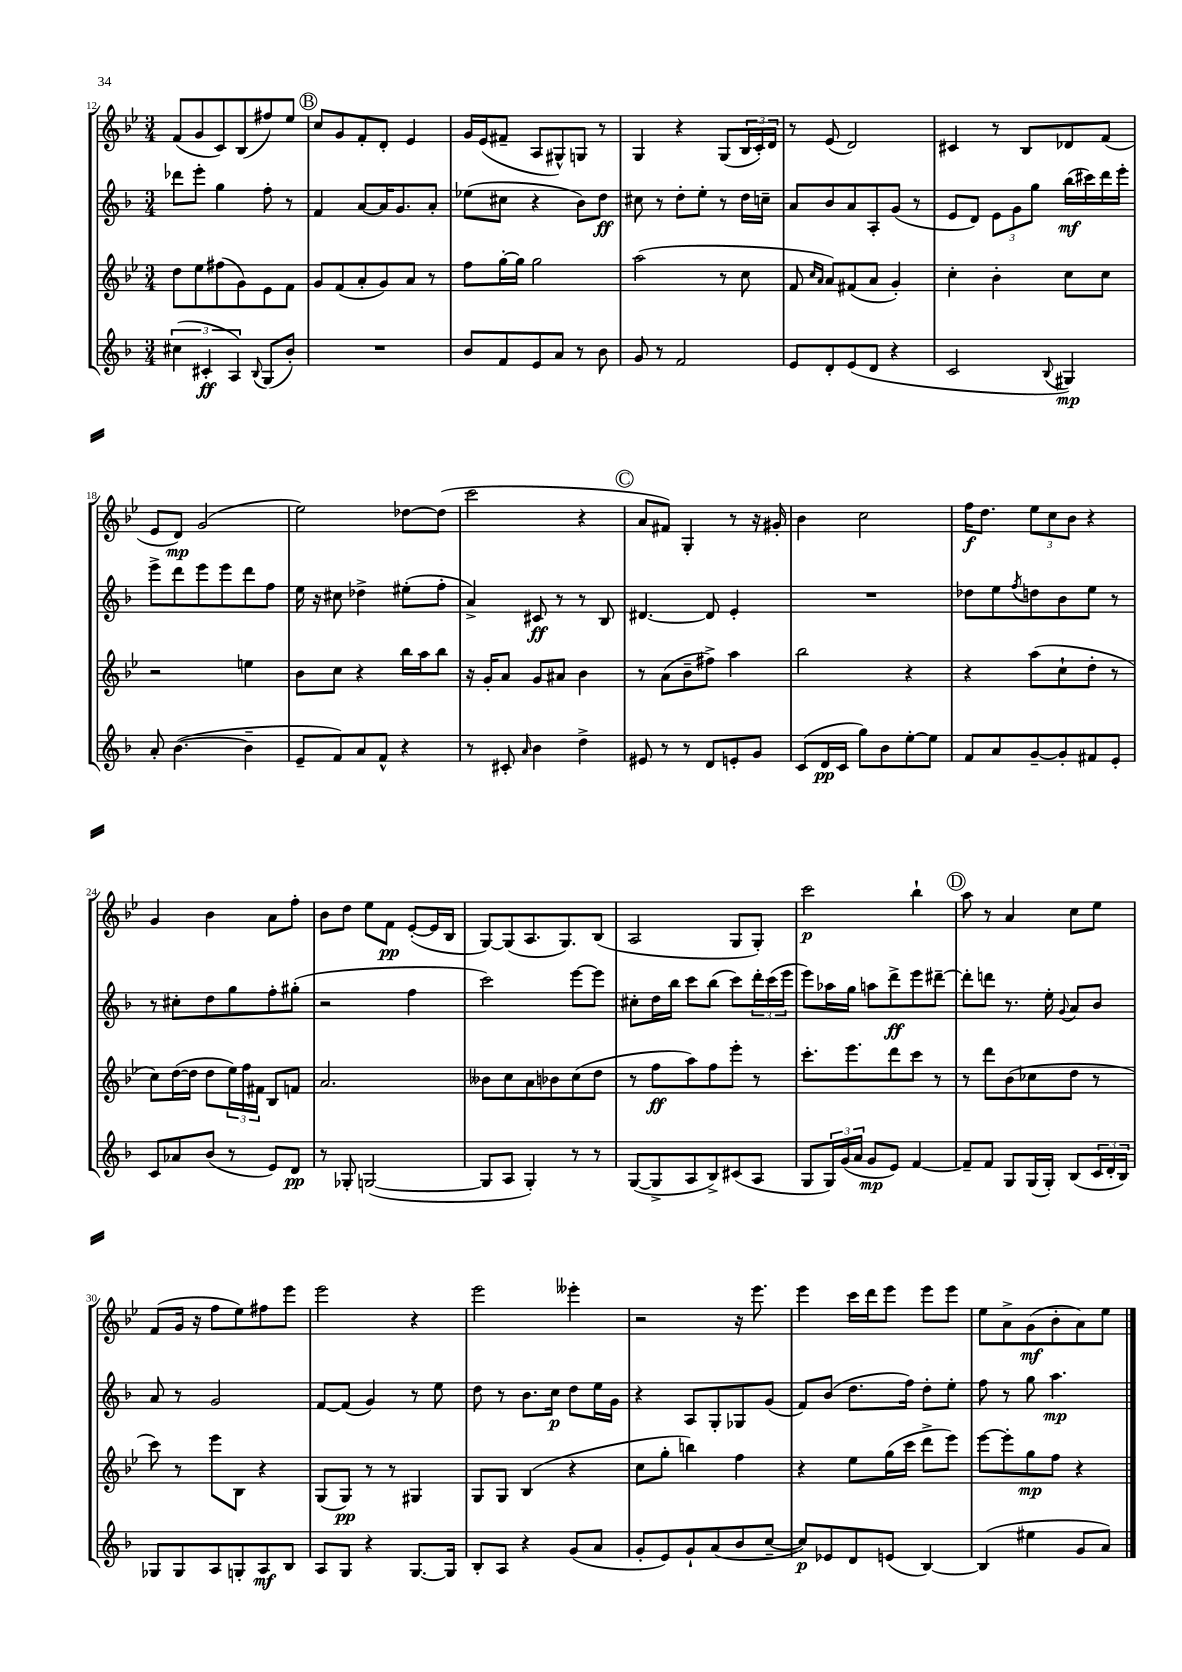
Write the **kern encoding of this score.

**kern	**kern	**kern	**kern
*staff4	*staff3	*staff2	*staff1
*clefG2	*clefG2	*clefG2	*clefG2
*k[b-]	*k[b-e-]	*k[b-]	*k[b-e-]
*M3/4	*M3/4	*M3/4	*M3/4
(6cc#	8dd	8ddd-	(8f
.	8ee-	8eee'	8g
6c#'	.	.	.
.	(8ff#	4gg	8c)
6A)	.	.	.
.	8g)	.	(8B-
8qqB-	.	.	.
(8G	8e-	8ff'	8ff#)
8b-')	8f	8r	8ee-
=	=	=	=
2.r	8g	4f	8cc
.	(8f	.	8g
.	8a'	[8a	8f'
.	8g)	16a]	8d'
.	.	8.g	.
.	8a	.	4e-
.	8r	8a'	.
=	=	=	=
8b-	8ff	(8ee-	16g
.	.	.	(16e-
8f	[16gg'	8cc#	8f#~
.	16gg]	.	.
8e	2gg	4r	8A
8a	.	.	8G#^^)
8r	.	8b-)	8G
8b-	.	8dd	8r
=	=	=	=
8g	(2aa	8cc#	4G
8r	.	8r	.
2f	.	8dd'	4r
.	.	8ee'	.
.	8r	8r	(8G
.	8cc	16dd	24B-
.	.	.	24c')
.	.	16cc~	.
.	.	.	24d
=	=	=	=
8e	8f	8a	8r
.	16qqcc	.	.
.	16qqa	.	.
8d'	8a)	8b-	(8e-
(8e	(8f#	8a	2d)
8d	8a	8A'	.
4r	4g')	(8g	.
.	.	8r	.
=	=	=	=
2c	4cc'	8e	4c#
.	.	8d)	.
.	4b-'	12e	8r
.	.	12g	.
.	.	.	8B-
.	.	12gg	.
8qqB-	.	.	.
4G#)	8cc	(16bb-	8d-
.	.	16ccc#)	.
.	8cc	16ddd	(8f
.	.	16eee'	.
=	=	=	=
8a'	2r	8eee^	8e-
([4.b-	.	8ddd	8d)
.	.	8eee	(2g
.	.	8eee	.
4b-~]	4ee	8ddd	.
.	.	8ff	.
=	=	=	=
8e~	8b-	16ee	2ee-)
.	.	16r	.
8f)	8cc	8cc#	.
8a	4r	4dd-^	.
8f^^	.	.	.
4r	16bb-	(8ee#'	[8dd-
.	16aa	.	.
.	8bb-	8ff'	(8dd-]
=	=	=	=
8r	16r	4a^)	2ccc
.	16g'	.	.
8c#'	8a	.	.
16qqa	.	.	.
4b-	8g	8c#	.
.	8a#	8r	.
4dd^	4b-	8r	4r
.	.	8B-	.
=	=	=	=
8e#	8r	[4.d#	8a
8r	(8a	.	8f#)
8r	8b-~	.	4G'
8d	8ff#^)	8d#]	.
8e'	4aa	4e'	8r
8g	.	.	16r
.	.	.	16g#'
=	=	=	=
(8c	2bb-	2.r	4b-
16d	.	.	.
16c	.	.	.
8gg)	.	.	2cc
8b-	.	.	.
[8ee'	4r	.	.
8ee]	.	.	.
=	=	=	=
8f	4r	8dd-	16ff
.	.	.	8.dd
8a	.	8ee	.
.	.	8qff	.
[8g~	(8aa	8dd	12ee-
.	.	.	12cc
8g']	8cc`	8b-	.
.	.	.	12b-
8f#	8dd'	8ee	4r
8e'	8r	8r	.
=	=	=	=
8c	8cc)	8r	4g
8a-	([16dd	8cc#'	.
.	16dd]	.	.
(8b-	8dd	8dd	4b-
8r	24ee-)	8gg	.
.	24ff	.	.
.	24f#	.	.
8e)	8B-	8ff'	8a
8d	8f	(8gg#'	8ff'
=	=	=	=
8r	2.a	2r	8b-
8G-'	.	.	8dd
([2G	.	.	8ee-
.	.	.	8f
.	.	4ff	([8e-'
.	.	.	16e-]
.	.	.	16B-
=	=	=	=
8G]	8b--	2ccc)	[8G)
8A	8cc	.	(8G]
4G')	8a	.	8.A
.	8b-	.	.
.	.	.	8.G)
8r	(8cc	[8eee	.
8r	8dd	8eee]	(8B-
=	=	=	=
([8G	8r	8cc#'	2A
8G^]	8ff	16dd	.
.	.	16bb-	.
8A	8aa)	8ccc	.
8B-^)	8ff	(8bb-	.
(8c#	8eee-'	8ccc)	8G
8A	8r	24ddd'	8G')
.	.	(24ccc	.
.	.	24eee	.
=	=	=	=
8G	8.ccc'	8eee)	2ccc
24G)	.	16aa-	.
(24g	.	.	.
.	8.eee-	16gg	.
24a	.	.	.
8g	.	8aa	.
8e)	8ddd	8ddd^	.
[4f	8ccc	8eee	4bb-`
.	8r	[8ddd#~	.
=	=	=	=
8f~]	8r	8ddd#']	8aa
8f	8ddd	8ddd	8r
8G	(8b-	8.r	4a
(16G	8cc-	.	.
16G')	.	16ee'	.
.	.	8qqg	.
(8B-	8dd	8a	8cc
24c	8r	8b-	8ee-
24d'	.	.	.
24B-)	.	.	.
=	=	=	=
8G-	8ccc)	8a	(8f
8G-	8r	8r	16g
.	.	.	16r
8A	8eee-	2g	8ff
8G'	8B-	.	8ee-)
8A	4r	.	8ff#
8B-	.	.	8eee-
=	=	=	=
8A	(8G	[8f	2eee-
8G	8G)	(8f]	.
4r	8r	4g)	.
.	8r	.	.
[8.G	4G#	8r	4r
.	.	8ee	.
16G]	.	.	.
=	=	=	=
8B-'	8G	8dd	2eee-
8A	8G	8r	.
4r	(4B-	8.b-	.
.	.	16cc	.
(8g	4r	8dd	4eee--'
8a	.	16ee	.
.	.	16g	.
=	=	=	=
8g'	8cc	4r	2r
8e)	8gg'	.	.
8g`	4bb)	8A	.
(8a	.	8G'	.
8b-	4ff	8G-	16r
.	.	.	8.eee-
[8cc~	.	(8g	.
=	=	=	=
8cc])	4r	8f)	4eee-
8e-	.	(8b-	.
8d	8ee-	8.dd	16ccc
.	.	.	16ddd
(8e	(16gg	.	8eee-
.	16ccc	16ff)	.
[4B-)	8ddd^	8dd'	8eee-
.	8eee-)	8ee'	8eee-
=	=	=	=
(4B-]	[8eee-	8ff	8ee-
.	8eee-']	8r	8a^
4ee#	8gg	8gg	(8g
.	8ff	4.aa	8b-'
8g	4r	.	8a)
8a)	.	.	8ee-
==	==	==	==
*-	*-	*-	*-
